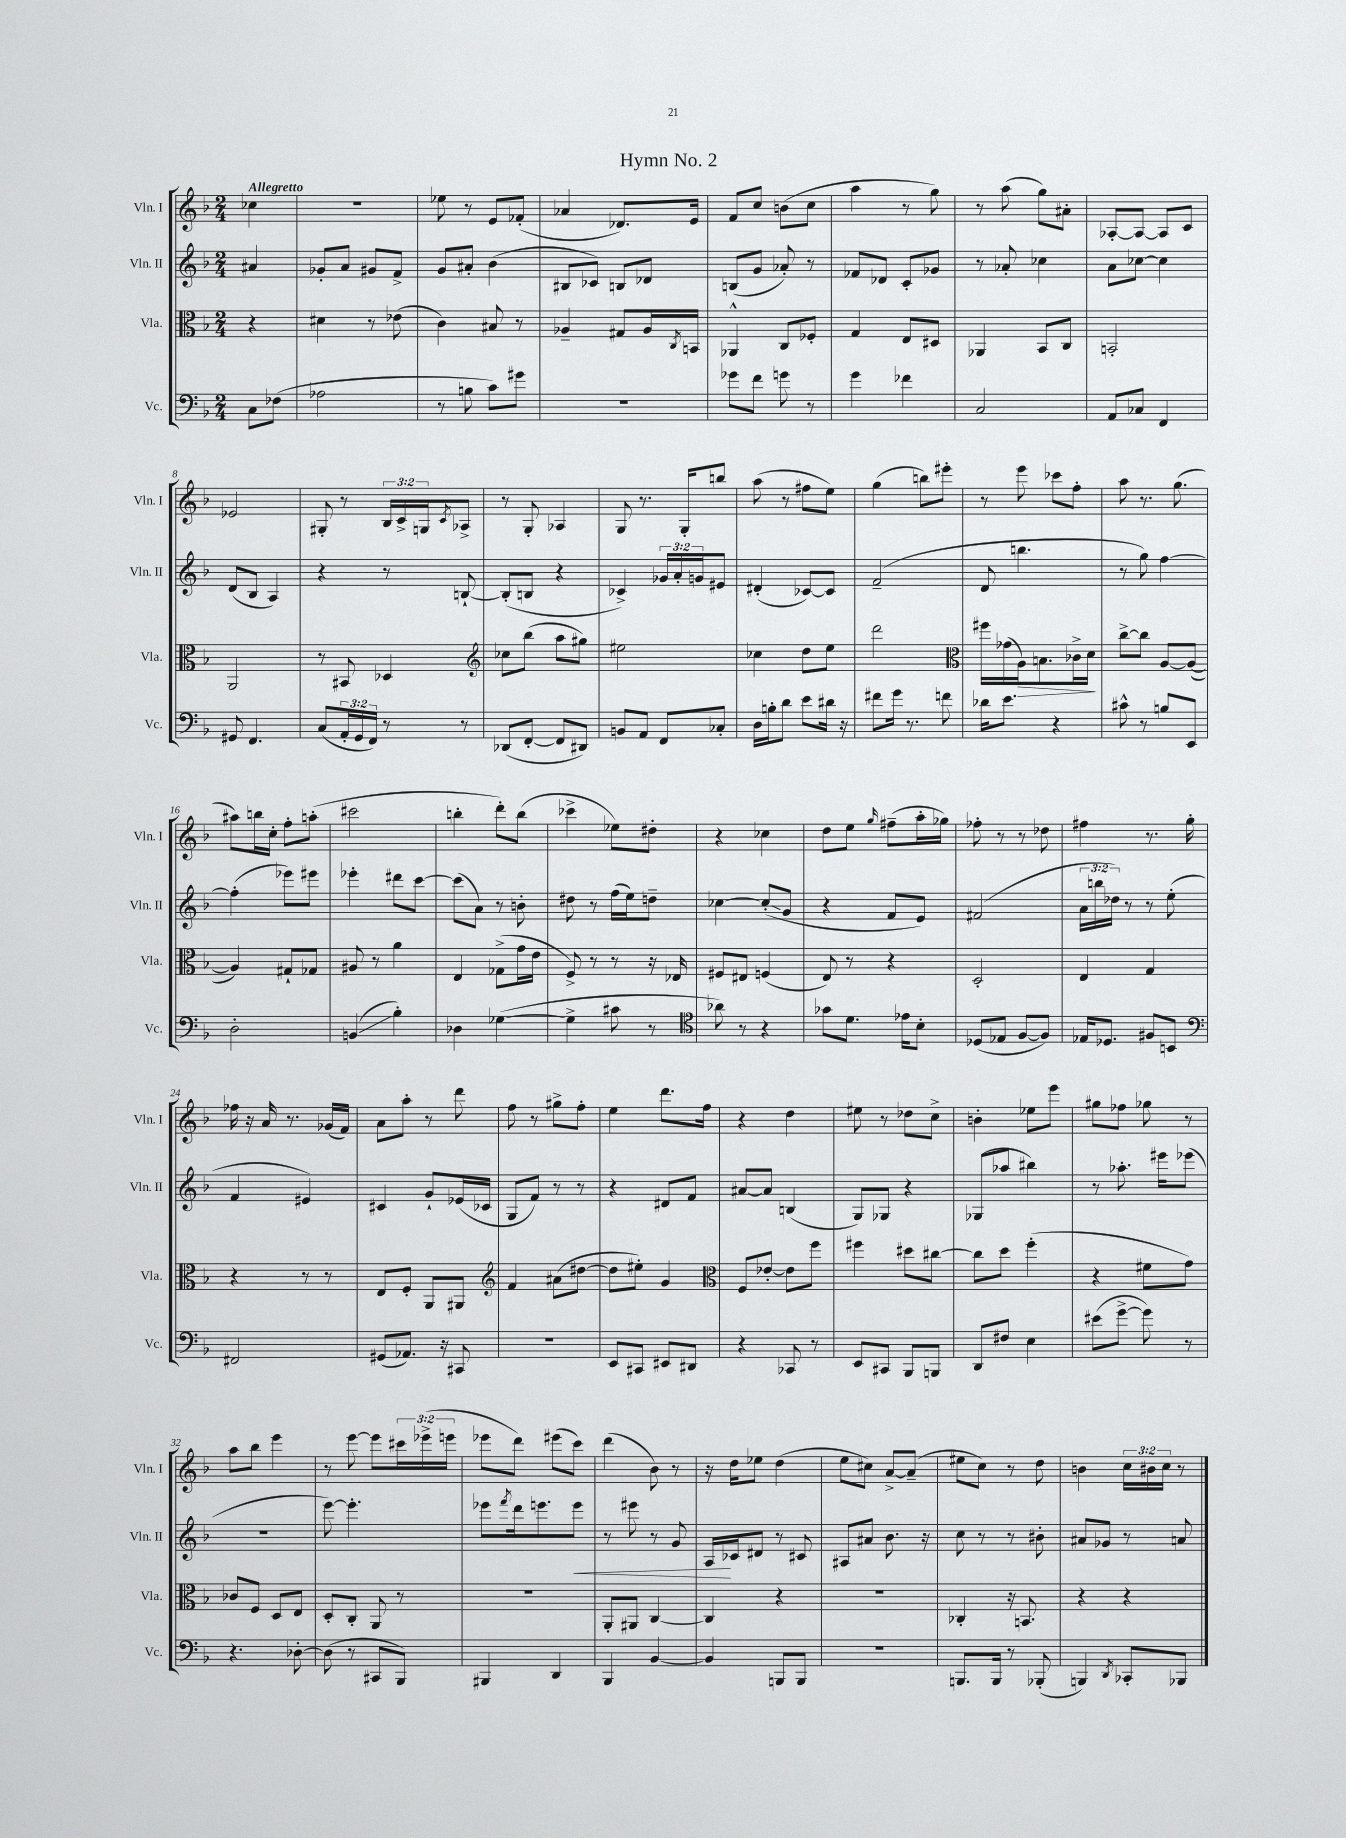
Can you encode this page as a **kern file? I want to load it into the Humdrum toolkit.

**kern	**kern	**kern	**kern
*staff4	*staff3	*staff2	*staff1
*clefF4	*clefC3	*clefG2	*clefG2
*k[b-]	*k[b-]	*k[b-]	*k[b-]
*M2/4	*M2/4	*M2/4	*M2/4
8C\L	4r	4a#/	4cc-\
(8F-\J	.	.	.
=	=	=	=
2A-\	4d#\	8g-'/L	2r
.	.	8a/J	.
.	8r	8g#/L	.
.	(8e-\	8f^/J	.
=	=	=	=
8r	4c\)	8g/L	8ee-\
8B\	.	8a#'/J	8r
8c\L)	8B#/	(4b-\	8e/L
8g#\J	8r	.	(8f-'/J
=	=	=	=
2r	4A-~/	8B#/L	4a-/
.	.	8c-/J)	.
.	8G#/L	8B/L	8.d-/L)
.	16A-/L	8d-/J	.
.	8qC/	.	.
.	16BB/JJ	.	16e/Jk
=	=	=	=
8g-\L	4AA-^^/	(8B/L	8f/L
8f\J	.	8g/J	8cc/J
8g\	8C/L	8a-'/)	(8b\L
8r	8F-'/J	8r	8cc\J
=	=	=	=
4g\	4G/	8f-/L	4aa\
.	.	8d-/J	.
4f-\	8E/L	8c'/L	8r
.	8D#/J	8g-/J	8gg\)
=	=	=	=
2C/	4AA-/	8r	8r
.	.	8a-'/	(8aa\
.	8BB-/L	4cc-\	8gg\L)
.	8C/J	.	8a#'\J
=	=	=	=
8AA/L	2BB'/	8a\L	[8A-'/L
8C-/J	.	[8cc-\J	8A-/_J
4FF/	.	4cc-\]	8A-/]L
.	.	.	8c/J
=	=	=	=
8GG#/	2AA/	(8d/L	2e-/
4.FF/	.	8B-/J	.
.	.	4A/)	.
=	=	=	=
(8C/L	8r	4r	8G#'/
24AA'/L	8BB#/	.	8r
24GG/	.	.	.
24FF/JJ)	.	.	.
8r	4D-/	8r	24B-/LL
.	.	.	24c^/
.	.	.	24G/J
.	.	.	8qc/
8r	.	[8B`/	8A-^/J
=	=	=	=
*	*clefG2	*	*
(8DD-/L	8cc-\L	(8B'/]L	8r
[8FF'/J	(8bb-\J	8B/J	8G'/
8FF/]L	8aa\L	4r	4A-/
8DD#/J)	8gg#\J)	.	.
=	=	=	=
8BB/L	2ee#\	4c-^/)	8G/
8AA/J	.	.	8.r
8FF/L	.	24g-/LL	.
.	.	24a'/	.
.	.	.	16G'/LK
.	.	24g/J	.
8C-'/J	.	8e#/J	8bb/J
=	=	=	=
16D\LL	4cc-\	(4d#'/	(8aa\
16B'\J	.	.	.
8d\J	.	.	8r
8e\L	8dd\L	[8c-/L)	8ff#\L
16d#\Jk	8ee\J	8c-/]J	8ee\J)
16r	.	.	.
=	=	=	=
8f#\L	2ddd\	(2f~/	(4gg\
16g\Jk	.	.	.
8.r	.	.	.
.	.	.	8bb\L)
8f\	.	.	8eee#'\J
=	=	=	=
*	*clefC3	*	*
16d-\LK	16ff#\LL	8d/	8r
8.e\J	(16g-\	.	.
.	16A\J)	4.bb\	8eee\
.	8.B\	.	.
4r	.	.	8ccc-\L
.	16c-^\L	.	8ff'\J
.	16d\JJ	.	.
=	=	=	=
8c#^^\	[8cc^\L	8r	8aa\
8r	8cc\]J	8gg\)	8.r
8B/L	[8A/L	[4ff\	.
.	.	.	(8.gg\
8EE/J	(8A/_J	.	.
=	=	=	=
2D'\	4A/])	(4ff'\]	8aa#\L)
.	.	.	16bb\L
.	.	.	16cc'\JJ
.	8G#`/L	8eee-\L)	8ff'\L
.	8G-/J	8eee#\J	(8aa'\J
=	=	=	=
(4BB/	8A#/	4eee-'\	2ccc#\
.	8r	.	.
4B-'\)	4a\	8ddd#\L	.
.	.	[8ccc\J	.
=	=	=	=
4D-\	4E/	(8ccc\]L	4bb'\
.	.	8a\J)	.
([4G-\	(8G-^\L	8r	8ddd'\L)
.	16g\L	8b'\	(8bb\J
.	16e\JJ	.	.
=	=	=	=
4G-^\]	8F^/)	8dd#\	4ccc-^\
.	8r	8r	.
8c#\	8r	(16ff\LL	8ee-\L)
.	.	16ee\J)	.
8r	16r	8dd~\J	8dd#'\J
.	16E-/	.	.
=	=	=	=
*clefC4	*	*	*
8a-\)	8F#/L	[4cc-\	4r
8r	8E#/J	.	.
4r	(4F/	(8cc-'/]L	4cc-\
.	.	8g/J	.
=	=	=	=
8g-\L	8E/)	4r	8dd\L
8.d\J	8r	.	8ee\J
.	.	.	16qqgg/
.	4r	8f/L	(8ff#~\L
16e-\LK	.	.	.
8B-'\J	.	8e/J)	16aa'\L
.	.	.	16gg-\JJ)
=	=	=	=
(8D-/L	2D'/	(2f#/	8ff-'\
8E-/J	.	.	8r
[8F/L	.	.	8r
8F/]J)	.	.	8dd-\
=	=	=	=
16E-/LK	4E/	24a\LL	4ff#\
.	.	24bb\	.
8.D-/J	.	.	.
.	.	24dd-\JJ)	.
.	.	8r	.
8F#/L	4G/	8r	8.r
8BB/J	.	(8ee'\	.
.	.	.	16gg'\
=	=	=	=
*clefF4	*	*	*
2FF#/	4r	4f/	16ff-\
.	.	.	16r
.	.	.	16a/
.	.	.	8.r
.	8r	4e#/)	.
.	8r	.	(16g-/LL
.	.	.	16f/JJ)
=	=	=	=
(8GG#/L	8E/L	4c#/	8a\L
8.AA-/J)	8F'/J	.	8aa'\J
.	8AA/L	8g`/L	8r
16r	.	.	.
8CC#/	8AA#/J	(16e-/L	8ddd\
.	.	16c-/JJ	.
=	=	=	=
*	*clefG2	*	*
2r	4f/	8G/L	8ff\
.	.	8f/J)	8r
.	(8a#\L	8r	8gg#^\L
.	[8dd#\J	8r	8ff'\J
=	=	=	=
8EE/L	8dd#\]L	4r	4ee\
8CC#/J	8ee#'\J)	.	.
8EE#/L	4g/	8d#/L	8.ddd\L
8DD#/J	.	8f/J	.
.	.	.	16ff\Jk
=	=	=	=
*	*clefC3	*	*
4r	8F/L	[8a#/L	4r
.	[8e-'/J	8a#/]J	.
8CC-/	8e-\]L	(4B/	4dd\
8r	8ff\J	.	.
=	=	=	=
8EE/L	4ff#\	8G/L)	8ee#\
8CC#/J	.	8G-/J	8r
8BBB-/L	8dd#\L	4r	8dd-\L
8BBB/J	[8cc#\J	.	8cc^\J
=	=	=	=
8DD/L	8cc#\]L	(8G-/L	4b'\
8F#/J	8dd\J	8aa-/J	.
4E\	(4ff'\	4bb#\)	8ee-\L
.	.	.	8eee\J
=	=	=	=
(8e#\L	4r	8r	8gg#\L
[8g^\J	.	8.aa-'\	8ff-\J
8g\])	8f#\L	.	8gg-\
.	.	16eee#\LK	.
8r	8g\J)	(8eee-\J	8r
=	=	=	=
4.r	8c-/L	2r	8aa\L
.	8F/J	.	8bb-\J
.	8D/L	.	4eee\
[8D-'\	8E/J	.	.
=	=	=	=
(8D-\]	8D'/L	[8eee\)	8r
8r	8C'/J	4.eee'\]	[8eee\
8CC#/L	8AA/	.	8eee\]L
8BBB-/J)	8r	.	24ccc#\L
.	.	.	(24eee-^\
.	.	.	24eee\JJ
=	=	=	=
4BBB#/	2r	8eee-\L	8eee-\L
.	.	8qfff/	.
.	.	16ddd\k	8ddd\J)
.	.	8.eee\	.
4DD/	.	.	(8eee#\L
.	.	8eee\J	8ccc\J)
=	=	=	=
4BBB-/	8AA'/L	8r	(4ddd\
.	8AA#/J	8eee#\	.
[4BB-/	[4C/	8r	8b-\)
.	.	8g/	8r
=	=	=	=
4BB-/]	4C/]	16A/LL	16r
.	.	16c-/J	16dd\LK
.	.	8d#/J	8ee-\J
8BBB/L	4r	8r	(4dd\
8BBB/J	.	8c#/	.
=	=	=	=
2r	2r	8A#/L	8ee\L
.	.	8a#/J	8cc#\J)
.	.	8.b-\	[8a^/L
.	.	.	(8a~/]J
.	.	16r	.
=	=	=	=
8.BBB/L	4C-'/	8cc\	8ee#\L
.	.	8r	8cc\J)
16BBB/Jk	.	.	.
8r	16r	8r	8r
.	8.BB/	.	.
(8BBB-'/	.	8b#'\	8dd\
=	=	=	=
4BBB/)	4r	8a#/L	4b\
.	.	8g-/J	.
8qDD/	.	.	.
8CC-'/L	4r	8r	24cc\LL
.	.	.	24b#\
.	.	.	24cc\JJ
8BBB-/J	.	8a/	8r
==	==	==	==
*-	*-	*-	*-
